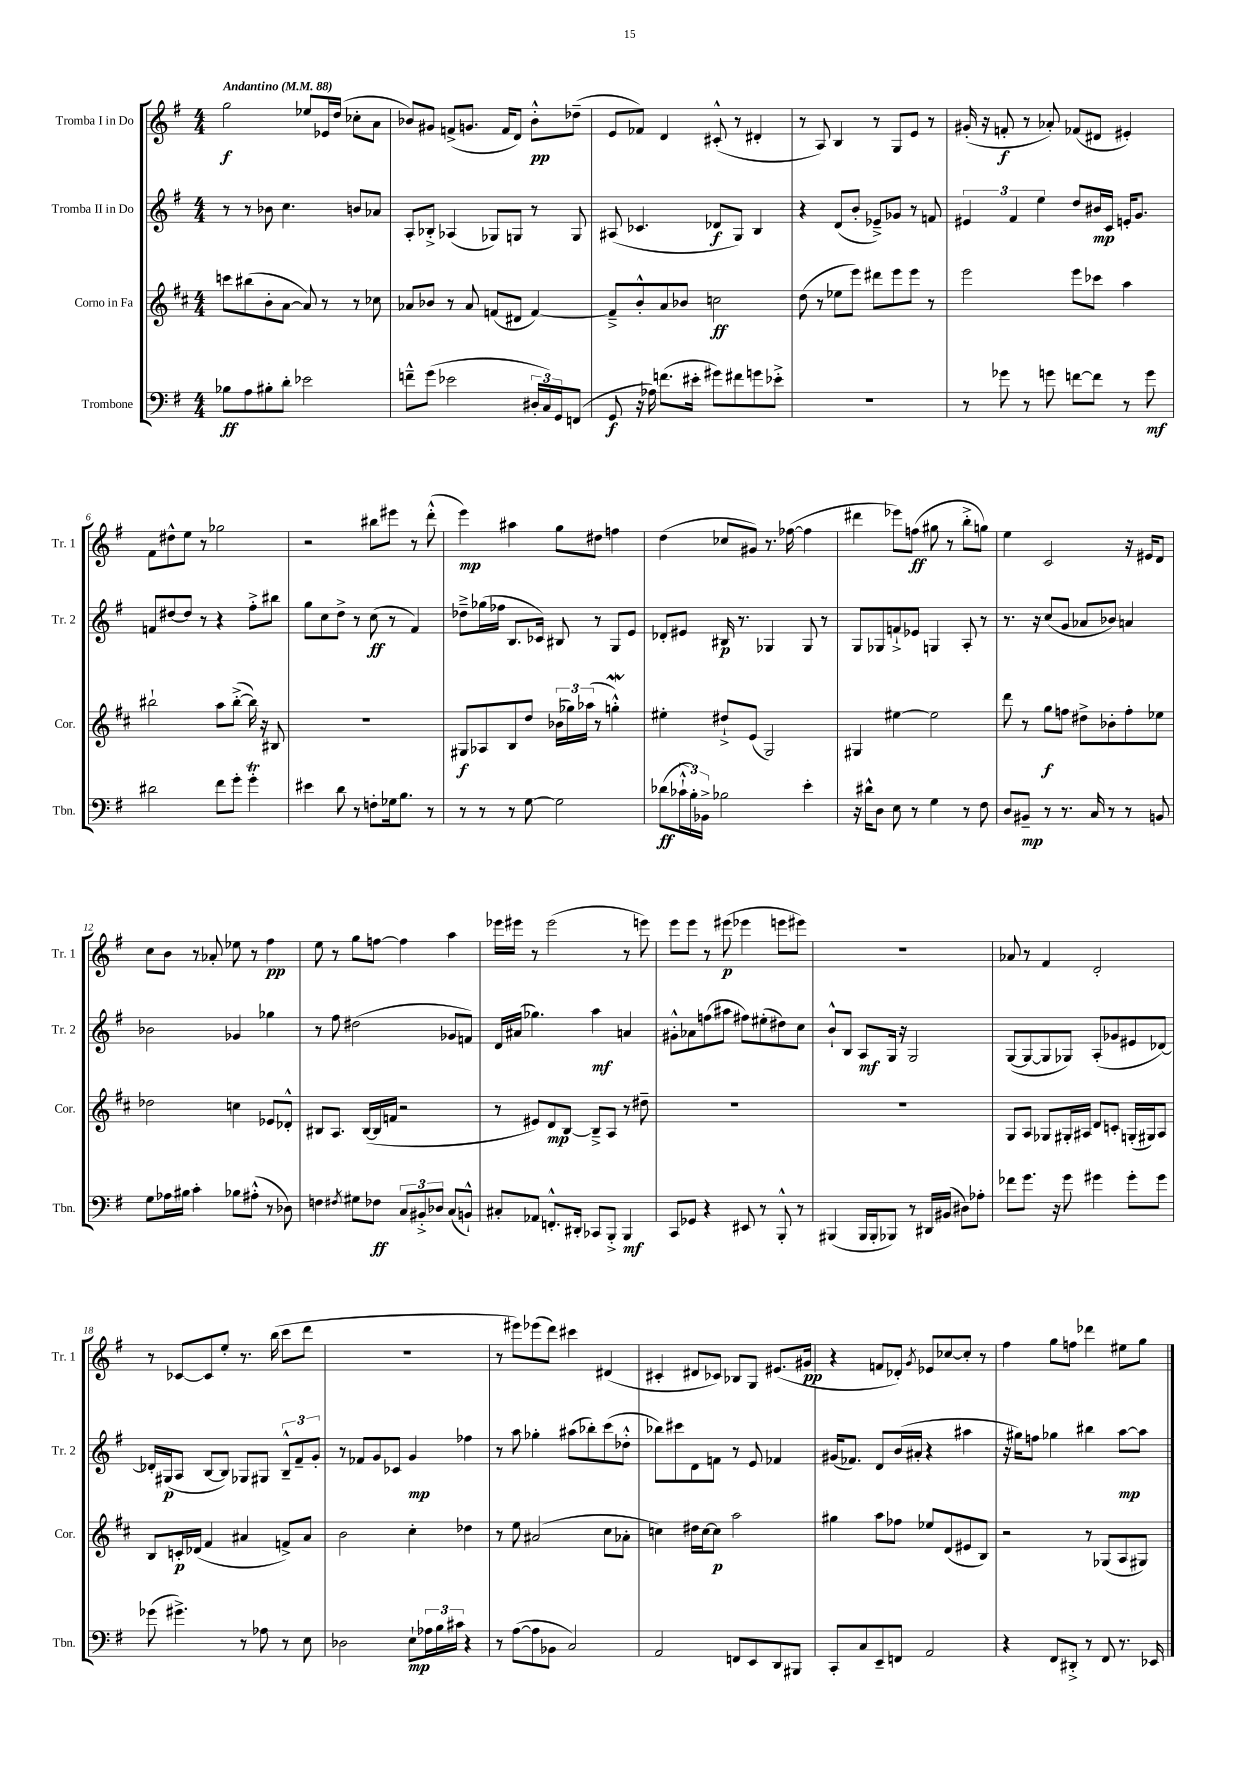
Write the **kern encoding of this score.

**kern	**dynam	**kern	**dynam	**kern	**dynam	**kern	**dynam
*part4	*part4	*part3	*part3	*part2	*part2	*part1	*part1
*staff4	*staff4	*staff3	*staff3	*staff2	*staff2	*staff1	*staff1
*I"Trombone	*	*I"Corno in Fa	*	*I"Tromba II in Do	*	*I"Tromba I in Do	*
*I'Tbn.	*	*I'Cor.	*	*I'Tr. 2	*	*I'Tr. 1	*
*clefF4	*	*clefG2	*	*clefG2	*	*clefG2	*
*k[f#]	*	*k[f#c#]	*	*k[f#]	*	*k[f#]	*
*M4/4	*	*M4/4	*	*M4/4	*	*M4/4	*
*MM88	*	*MM88	*	*MM88	*	*MM88	*
=1	=1	=1	=1	=1	=1	=1	=1
!	!	!	!	!	!	!LO:TX:a:B:t=Andantino	!
8B-X\L	ff	8cccn\L	.	8r	.	2gg\	f
8A\	.	(8bb#X\	.	8r	.	.	.
8B#X'\	.	8b'\	.	8b-X\	.	.	.
8d'\J	.	[8a\J	.	4.cc\	.	.	.
2e-X\	.	8a/])	.	.	.	8ee-X/L	.
.	.	8r	.	.	.	16e-X/L	.
.	.	.	.	.	.	(16dd/JJ	.
.	.	8r	.	8bn/L	.	8cc-X'\L	.
.	.	8cc-X\	.	8a-X/J	.	8a\J	.
=2	=2	=2	=2	=2	=2	=2	=2
8fn~^^\L	.	8a-X/L	.	8A'/L	.	8b-X/L)	.
(8g\J	.	8b-X/J	.	8B-X'^/J	.	8g#X/J	.
2e-X\	.	8r	.	(4A-X/	.	(8fn^/L	.
.	.	8a-/	.	.	.	8.gn/J	.
.	.	(8fn/L	.	8G-X/L)	.	.	.
.	.	.	.	.	.	16f/KL	.
.	.	8d#X/J	.	8Gn/J	.	8d/J)	.
24D#X'/LL	.	[4f/)	.	8r	.	8b-'^^\L	pp
24C/)	.	.	.	.	.	.	.
24GG/J	.	.	.	.	.	.	.
(8FFn/J	.	.	.	8G/	.	(8dd-X~\J	.
=3	=3	=3	=3	=3	=3	=3	=3
8GG/	f	8f~^/L]	.	(8A#X/	.	8e/L	.
16r	.	8b'^^/	.	4.c-X/	.	8f-X/J)	.
16A-X\)	.	.	.	.	.	.	.
(8.fn\L	.	8a/	.	.	.	4d/	.
.	.	8b-X/J	.	.	.	.	.
16e#X'\Jk	.	.	.	.	.	.	.
8g#X\L)	.	2ccn\	ff	8d-X/L	f	(8c#X'^^/	.
8f#X\	.	.	.	8G/J)	.	8r	.
8gn\	.	.	.	4B/	.	4d#X'/	.
8e-X'^\J	.	.	.	.	.	.	.
=4	=4	=4	=4	=4	=4	=4	=4
1r	.	(8dd\	.	4r	.	8r	.
.	.	8r	.	.	.	8A/)	.
.	.	8ee-X\L	.	(8d/L	.	4B/	.
.	.	8eee\J)	.	8b'/J	.	.	.
.	.	8ddd#X\L	.	8e-X~^/L)	.	8r	.
.	.	8eee\	.	8g-X/J	.	8G/L	.
.	.	8eee\J	.	8r	.	8e/J	.
.	.	8r	.	8fn/	.	8r	.
=5	=5	=5	=5	=5	=5	=5	=5
8r	.	2eee\	.	6e#X/	.	(16g#X'/	.
.	.	.	.	.	.	16r	.
8g-X\	.	.	.	.	.	8fn'/	f
.	.	.	.	6f#/	.	.	.
8r	.	.	.	.	.	8r	.
.	.	.	.	6ee\	.	.	.
8gn\	.	.	.	.	.	8a-X'/)	.
[8fn\L	.	8eee\L	.	8dd/L	.	(8f-X/L	.
8f\J]	.	8ccc-X\J	.	16b#X/L	mp	8d#X/J	.
.	.	.	.	16c/JJ	.	.	.
8r	.	4aa\	.	16en'/KL	.	4e#X'/)	.
.	.	.	.	8.g/J	.	.	.
8g\	mf	.	.	.	.	.	.
!!LO:LB:g=z
=6	=6	=6	=6	=6	=6	=6	=6
2d#X\	.	2bb#X`\	.	8fn/L	.	8f#\L	.
.	.	.	.	[8dd#X/	.	8dd#X^^\	.
.	.	.	.	8dd#/J]	.	8ee\J	.
.	.	.	.	8r	.	8r	.
8f#\L	.	8aa\L	.	4r	.	2gg-X\	.
8g'\J	.	([8bb#'^\J	.	.	.	.	.
4gT'\	.	16bb#\])	.	8ff#'^\L	.	.	.
.	.	16r	.	.	.	.	.
.	.	8B#X/	.	8bb#X\J	.	.	.
=7	=7	=7	=7	=7	=7	=7	=7
4e#X\	.	1r	.	8gg\L	.	2r	.
.	.	.	.	8cc\	.	.	.
8d\	.	.	.	8dd^\J	.	.	.
8r	.	.	.	8r	.	.	.
8Fn'\L	.	.	.	(8cc\	ff	8bb#X\L	.
16G-X\k	.	.	.	8r	.	8eee#X\J	.
8.B\J	.	.	.	.	.	.	.
.	.	.	.	4f#/)	.	8r	.
8r	.	.	.	.	.	(8ddd'^^\	.
=8	=8	=8	=8	=8	=8	=8	=8
8r	.	8G#X/L	f	8dd-X~^\L	.	4eee\)	mp
8r	.	8A-X/	.	(16gg-X\L	.	.	.
.	.	.	.	16ff-X\JJ	.	.	.
8r	.	8B/	.	8.B/L	.	4aa#X\	.
[8G\	.	8dd/J	.	.	.	.	.
.	.	.	.	16c-X/Jk)	.	.	.
2G\]	.	(24b-X\LL	.	8B#X/	.	8gg\L	.
.	.	24gg-X\)	.	.	.	.	.
.	.	(24aa-X\JJ	.	.	.	.	.
.	.	8r	.	8r	.	8dd#X\J	.
.	.	4ggnw'^^\)	.	8G/L	.	4ffn\	.
.	.	.	.	8e/J	.	.	.
=9	=9	=9	=9	=9	=9	=9	=9
(8d-X\L	ff	4ee#X'\	.	8d-X'/L	.	(4dd\	.
24c-X`^^\L	.	.	.	8e#X/J	.	.	.
24B'\)	.	.	.	.	.	.	.
24BB-X^\JJ	.	.	.	.	.	.	.
2B-X\	.	8dd#X`^/L	.	16B#X/	p	8cc-X/L	.
.	.	.	.	8.r	.	.	.
.	.	(8e/J	.	.	.	8g#X/J)	.
.	.	2G/)	.	4G-X/	.	8.r	.
.	.	.	.	.	.	([16ff-X\	.
4e'\	.	.	.	8G-/	.	4ff-\]	.
.	.	.	.	8r	.	.	.
=10	=10	=10	=10	=10	=10	=10	=10
16r	.	4G#X/	.	8G/L	.	4ddd#X\	.
16d#X^^\KL	.	.	.	.	.	.	.
8D\J	.	.	.	8G-X/	.	.	.
8E\	.	[4ee#X\	.	8fn`^/	.	8eee-X\L)	.
8r	.	.	.	8e-X/J	.	(8ffn\J	ff
4G\	.	2ee#\]	.	4Gn/	.	8gg#X\	.
.	.	.	.	.	.	8r	.
8r	.	.	.	8A'/	.	8bb'^\L	.
8F#\	.	.	.	8r	.	8ggn\J)	.
=11	=11	=11	=11	=11	=11	=11	=11
8D/L	.	8ddd\	.	8.r	.	4ee\	.
8BB#X~/J	mp	8r	.	.	.	.	.
.	.	.	.	16r	.	.	.
8r	.	8gg\L	f	(8cc/L	.	2c/	.
8.r	.	8ffn\J	.	8g/J	.	.	.
.	.	8dd#X^\L	.	8a-X/L	.	.	.
16C/	.	.	.	.	.	.	.
8r	.	8b-X'\	.	8b-X/J)	.	.	.
8r	.	8ff'\	.	4an/	.	16r	.
.	.	.	.	.	.	16e#X/KL	.
8BBn/	.	8ee-X\J	.	.	.	8d/J	.
!!LO:LB:g=z
=12	=12	=12	=12	=12	=12	=12	=12
8G\L	.	2dd-X\	.	2b-X\	.	8cc\L	.
16A-X\L	.	.	.	.	.	8b\J	.
16B#X\JJ	.	.	.	.	.	.	.
4c'\	.	.	.	.	.	8r	.
.	.	.	.	.	.	8a-X'/	.
8B-X\L	.	4ccn\	.	4g-X/	.	8ee-X\	.
(8A#X'^^\J	.	.	.	.	.	8r	.
8r	.	8e-X/L	.	4gg-X\	.	4ff#\	pp
8D-X\)	.	8d-X'^^/J	.	.	.	.	.
=13	=13	=13	=13	=13	=13	=13	=13
4Fn\	.	8B#X/L	.	8r	.	8ee\	.
.	.	8.A/J	.	8ff#\	.	8r	.
8qF#X/	.	.	.	.	.	.	.
8G#X\L	.	.	.	(2dd#X\	.	8gg\L	.
.	.	([16B#/LL	.	.	.	.	.
8F-X\J	ff	16B#/]	.	.	.	[8ffn\J	.
.	.	16fn/JJ	.	.	.	.	.
12C/L	.	2r	.	.	.	4ff\]	.
12BB#X'^/	.	.	.	.	.	.	.
12D-X/J	.	.	.	.	.	.	.
(8C/L	.	.	.	8g-X/L	.	4aa\	.
8BBn`^^/J)	.	.	.	8fn/J)	.	.	.
=14	=14	=14	=14	=14	=14	=14	=14
8C#X'/L	.	8r	.	16d/LL	.	16eee-X\LL	.
.	.	.	.	(16a#X/JJ	.	16eee#X\JJ	.
8AA-X/J	.	8e#X/L)	.	4.gg-X\)	.	8r	.
8.FFn'^^/L	.	8d/	mp	.	.	(2eee#\	.
.	.	[8B/J	.	.	.	.	.
16DD#X'/Jk	.	.	.	.	.	.	.
8CC-X/L	.	8B~^/L]	.	4aa\	mf	.	.
8BBB'^/J	.	8A/J	.	.	.	.	.
4BBB/	mf	8r	.	4an/	.	8r	.
.	.	8dd#X~\	.	.	.	8eeen\)	.
=15	=15	=15	=15	=15	=15	=15	=15
8CC/L	.	1r	.	8g#X'^^\L	.	8eee\L	.
8GG-X/J	.	.	.	8a-X\	.	8eee\J	.
4r	.	.	.	(8ffn\	.	8r	.
.	.	.	.	8aa#X\J	.	(8eee#X\	p
8EE#X/	.	.	.	8ff#X\L)	.	4eee-X\	.
8r	.	.	.	(8ee#X'\	.	.	.
8BBB'^^/	.	.	.	8dd#X\)	.	8eeen\L	.
8r	.	.	.	8cc\J	.	8eee#X\J)	.
=16	=16	=16	=16	=16	=16	=16	=16
(4BBB#X/	.	1r	.	8b`^^/L	.	1r	.
.	.	.	.	8B/J	.	.	.
16BBB#/LL	.	.	.	8A/L	mf	.	.
16BBB#'/J	.	.	.	.	.	.	.
8BBB-X/J)	.	.	.	16G/Jk	.	.	.
.	.	.	.	16r	.	.	.
8r	.	.	.	2G/	.	.	.
16DD#X/LL	.	.	.	.	.	.	.
(16BB#X/JJ	.	.	.	.	.	.	.
8D#X\L)	.	.	.	.	.	.	.
8A-X'\J	.	.	.	.	.	.	.
=17	=17	=17	=17	=17	=17	=17	=17
8f-X\L	.	8G/L	.	([8G/L	.	8a-X/	.
8.g\J	.	8A/J	.	8G/_	.	8r	.
.	.	8G-X/L	.	8G/]	.	4f#/	.
16r	.	.	.	.	.	.	.
8g\	.	16G#X'/L	.	8G-X/J)	.	.	.
.	.	16A#X/JJ	.	.	.	.	.
4g#X\	.	8d/L	.	(8A'/L	.	2d'/	.
.	.	8cn'/J	.	8g-X/	.	.	.
8g#'\L	.	(16Gn'/LL	.	8e#X/	.	.	.
.	.	16G#X/J)	.	.	.	.	.
8g#\J	.	8A#/J	.	[8d-X/J)	.	.	.
!!LO:LB:g=z
=18	=18	=18	=18	=18	=18	=18	=18
(8g-X\	.	8B/L	.	16d-X'/LL]	.	8r	.
.	.	.	.	(16G#X/J	p	.	.
4.g#X^\)	.	16cn'/L	p	8A/J	.	[8c-X/L	.
.	.	(16d-X/JJ	.	.	.	.	.
.	.	4f#/	.	[8B/L	.	8c-/]	.
.	.	.	.	8B/J])	.	8ee'/J	.
8r	.	4a#X/	.	8G-X/L	.	8.r	.
8A-X\	.	.	.	8G#X/J	.	.	.
.	.	.	.	.	.	(16bb\	.
8r	.	8fn^/L)	.	12B~^^/L	.	8ccc\L	.
.	.	.	.	12f#~/	.	.	.
8E\	.	8a#/J	.	.	.	8ddd\J	.
.	.	.	.	12g'/J	.	.	.
=19	=19	=19	=19	=19	=19	=19	=19
2D-X\	.	2b\	.	8r	.	1r	.
.	.	.	.	8f-X/L	.	.	.
.	.	.	.	8g/	.	.	.
.	.	.	.	8c-X/J	.	.	.
8E`\L	mp	4cc#'\	.	4g/	mp	.	.
24A-X\L	.	.	.	.	.	.	.
24B\	.	.	.	.	.	.	.
24c#X\JJ	.	.	.	.	.	.	.
4r	.	4dd-X\	.	4ff-X\	.	.	.
=20	=20	=20	=20	=20	=20	=20	=20
8r	.	8r	.	8r	.	8r	.
([8A\L	.	8ee\	.	8aa\	.	8eee#X\L)	.
8A\]	.	(2a#X/	.	4gg-X'\	.	(8eee-X\	.
8BB-X\J	.	.	.	.	.	8ddd\J)	.
2C/)	.	.	.	(8aa#X\L	.	4ccc#X\	.
.	.	.	.	8bb-X'\)	.	.	.
.	.	8cc#\L	.	(8ccc\	.	(4d#X/	.
.	.	8a-X'\J	.	8dd-X'^^\J	.	.	.
=21	=21	=21	=21	=21	=21	=21	=21
2AA/	.	4ccn\)	.	8bb-X\L)	.	4c#X'/	.
.	.	.	.	8ccc#X\	.	.	.
.	.	16dd#X\LL	.	8d\	.	8d#X/L	.
.	.	[16cc\J	.	.	.	.	.
.	.	8cc\J]	p	8fn\J	.	8c-X/J)	.
8FFn/L	.	2aa\	.	8r	.	8B-X/L	.
8EE/	.	.	.	8e/	.	8G/J	.
8DD/	.	.	.	4f-X/	.	(8.e#X/L	.
8BBB#X/J	.	.	.	.	.	.	.
.	.	.	.	.	.	16g#X/Jk	pp
=22	=22	=22	=22	=22	=22	=22	=22
8CC'/L	.	4gg#X\	.	(16g#X/KL	.	4r	.
.	.	.	.	8.f-X/J)	.	.	.
8C/	.	.	.	.	.	.	.
8EE~/	.	8aa\L	.	8d/L	.	8fn/L	.
8FFn/J	.	8ff-X\J	.	(16b/L	.	8d-X'/J)	.
.	.	.	.	16a#X'/JJ	.	.	.
.	.	.	.	.	.	8qg/	.
2AA/	.	8ee-X/L	.	4r	.	8e-X/L	.
.	.	(8d/	.	.	.	[8cc-X/	.
.	.	8e#X/	.	4aa#X\	.	8cc-'/J]	.
.	.	8B/J)	.	.	.	8r	.
=23	=23	=23	=23	=23	=23	=23	=23
4r	.	2r	.	16r	.	4ff#\	.
.	.	.	.	16gg#X\KL)	.	.	.
.	.	.	.	8ffn\J	.	.	.
8FF#/L	.	.	.	4gg-X\	.	8gg\L	.
8DD#X'^/J	.	.	.	.	.	8ffn\J	.
8r	.	8r	.	4bb#X\	.	4ddd-X\	.
8FF#/	.	(8G-X/L	.	.	.	.	.
8.r	.	8A/	.	[8aa\L	mp	8ee#X\L	.
.	.	8G#X/J)	.	8aa\J]	.	8gg\J	.
16EE-X/	.	.	.	.	.	.	.
==	==	==	==	==	==	==	==
*-	*-	*-	*-	*-	*-	*-	*-
